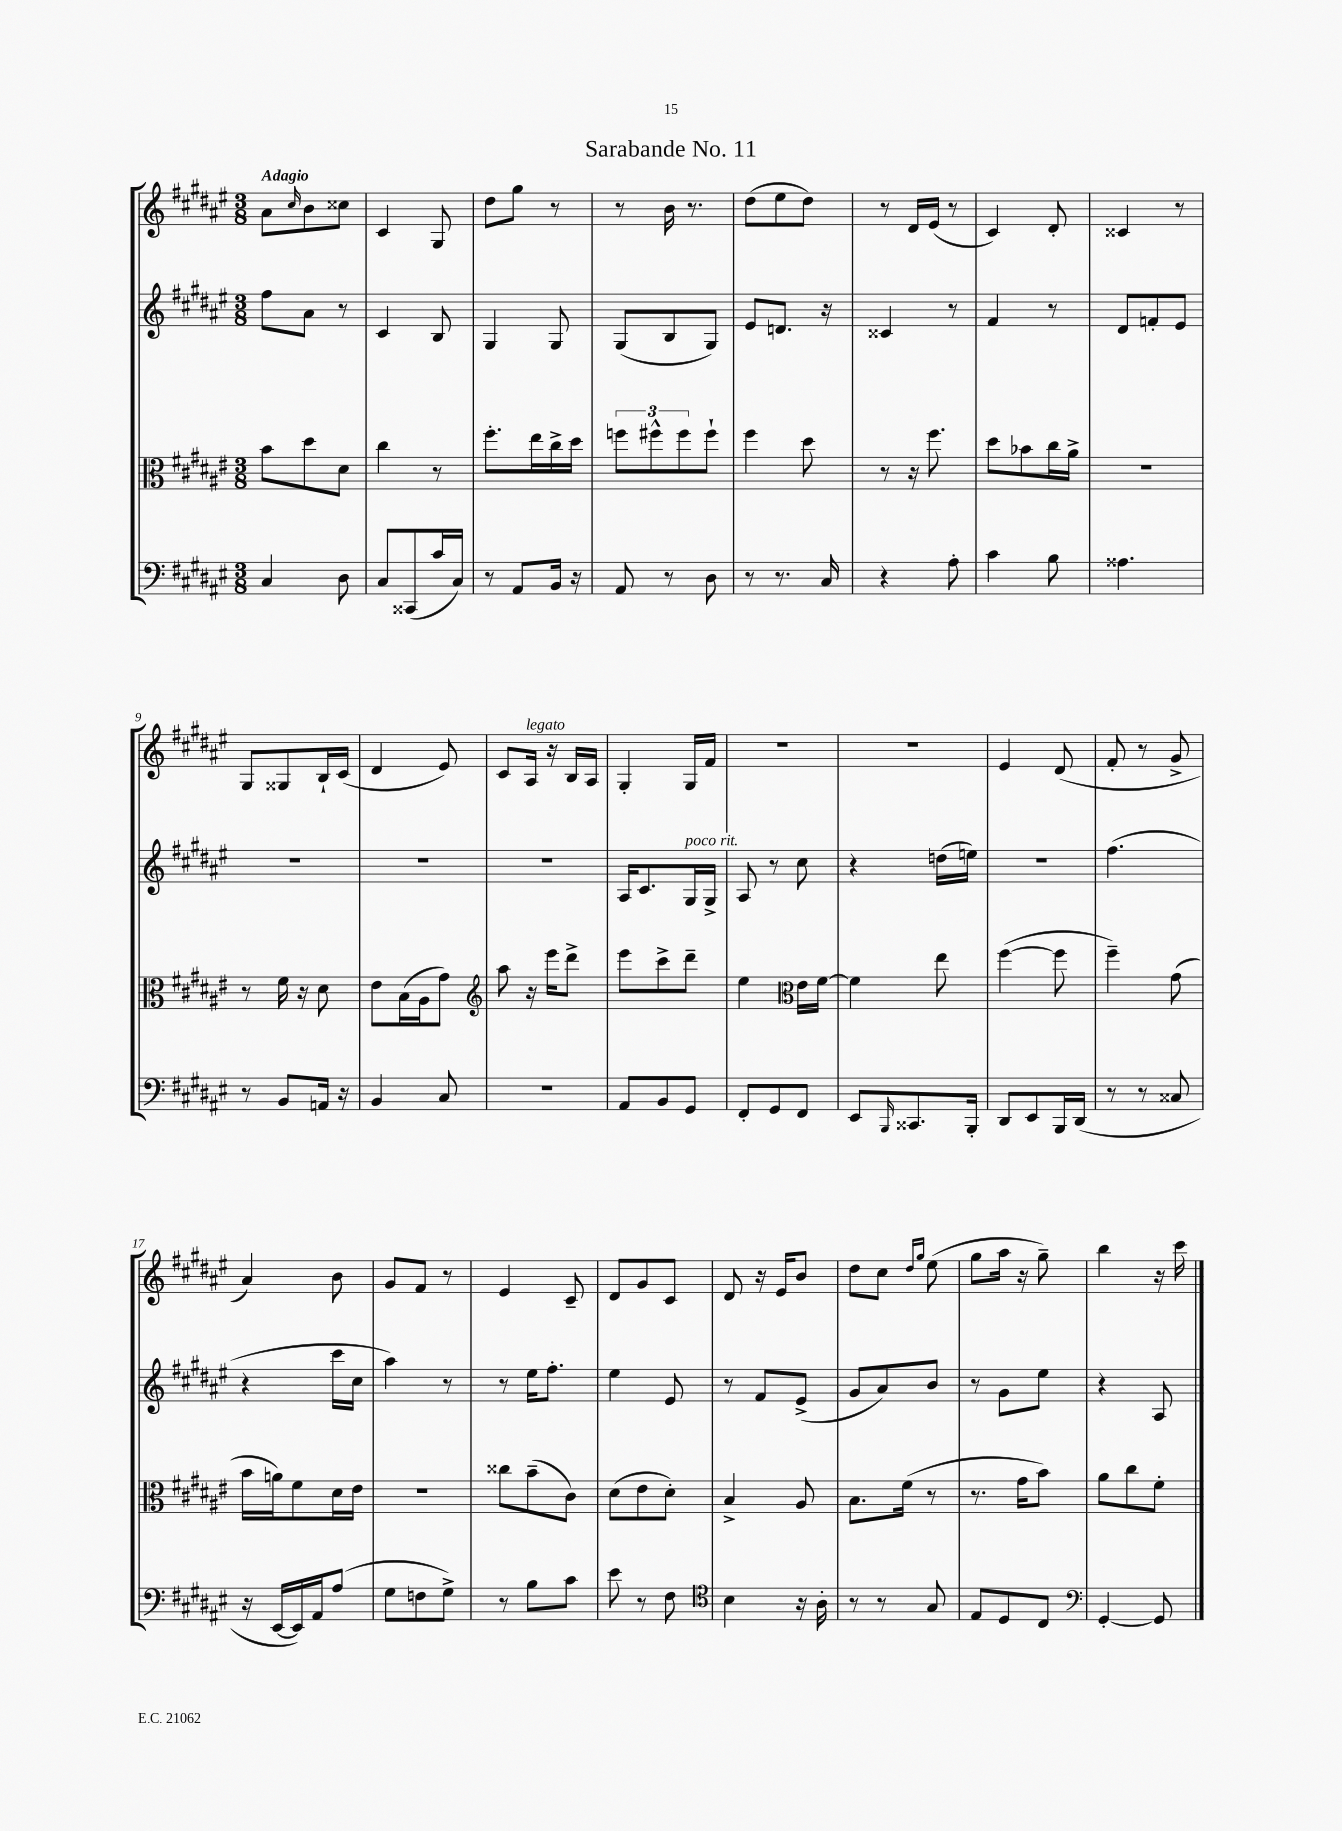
\header { title = "Sarabande No. 11" }
<<
\new StaffGroup <<
\new Staff = "s0" {
    \clef treble \key fis \major \numericTimeSignature \time 3/8 \tempo "Adagio"
    ais'8 \grace { cis''16 } b'8 cisis''8 |
    cis'4 gis8 |
    dis''8 gis''8 r8 |
    r8 b'16 r8. |
    dis''8( eis''8 dis''8) |
    r8 dis'16 eis'16( r8 |
    cis'4) dis'8-. |
    cisis'4 r8 |
    gis8 gisis8 b16-! cis'16( |
    dis'4 eis'8) |
    cis'8 ais16^\markup { \italic "legato" } r16 b16 ais16 |
    gis4-. gis16 fis'16 |
    R4. |
    R4. |
    eis'4 dis'8( |
    fis'8-. r8 gis'8-> |
    ais'4) b'8 |
    gis'8 fis'8 r8 |
    eis'4 cis'8-- |
    dis'8 gis'8 cis'8 |
    dis'8 r16 eis'16 b'8 |
    dis''8 cis''8 \grace { dis''16 gis''16 } eis''8( |
    gis''8 ais''16 r16 gis''8--) |
    b''4 r16 cis'''16 \bar "|." |
}
\new Staff = "s1" {
    \clef treble \key fis \major \numericTimeSignature \time 3/8
    fis''8 ais'8 r8 |
    cis'4 b8 |
    gis4 gis8 |
    gis8( b8 gis8) |
    eis'8 d'8. r16 |
    cisis'4 r8 |
    fis'4 r8 |
    dis'8 f'8-. eis'8 |
    R4. |
    R4. |
    R4. |
    ais16 cis'8. gis16^\markup { \italic "poco rit." } gis16-> |
    ais8 r8 cis''8 |
    r4 d''16( e''16) |
    r4. |
    fis''4.( |
    r4 cis'''16 cis''16 |
    ais''4) r8 |
    r8 eis''16 fis''8.-. |
    eis''4 eis'8 |
    r8 fis'8 eis'8->( |
    gis'8 ais'8) b'8 |
    r8 gis'8 eis''8 |
    r4 ais8 \bar "|." |
}
\new Staff = "s2" {
    \clef alto \key fis \major \numericTimeSignature \time 3/8
    b'8 dis''8 dis'8 |
    cis''4 r8 |
    fis''8.-. eis''16 cis''16-> dis''16 |
    \tuplet 3/2 { f''8 fis''8-^ fis''8 } fis''8-! |
    fis''4 dis''8 |
    r8 r16 fis''8. |
    dis''8 bes'8 cis''16 ais'16-> |
    R4. |
    r8 fis'16 r16 dis'8 |
    eis'8 b16( ais16 gis'8) |
    \clef treble ais''8 r16 eis'''16 dis'''8-> |
    eis'''8 cis'''8-> dis'''8-- |
    eis''4 \clef alto eis'16 fis'16~ |
    fis'4 eis''8 |
    fis''4~( fis''8 |
    fis''4--) gis'8( |
    b'16 a'16) fis'8 dis'16 eis'16 |
    R4. |
    cisis''8 b'8--( cis'8) |
    dis'8( eis'8 dis'8-.) |
    b4-> ais8 |
    b8. fis'16( r8 |
    r8. gis'16 b'8) |
    ais'8 cis''8 fis'8-. \bar "|." |
}
\new Staff = "s3" {
    \clef bass \key fis \major \numericTimeSignature \time 3/8
    cis4 dis8 |
    cis8 cisis,8( cis'16 cis16) |
    r8 ais,8 b,16 r16 |
    ais,8 r8 dis8 |
    r8 r8. cis16 |
    r4 ais8-. |
    cis'4 b8 |
    aisis4. |
    r8 b,8 a,16 r16 |
    b,4 cis8 |
    r4. |
    ais,8 b,8 gis,8 |
    fis,8-. gis,8 fis,8 |
    eis,8 \grace { b,,16 } cisis,8. b,,16-. |
    dis,8 eis,8 b,,16 dis,16( |
    r8 r8 cisis8 |
    r16 eis,16~ eis,16) ais,16 ais8( |
    gis8 f8 gis8->) |
    r8 b8 cis'8 |
    eis'8 r8 fis8 |
    \clef tenor b4 r16 ais16-. |
    r8 r8 gis8 |
    eis8 dis8 cis8 |
    \clef bass gis,4~-. gis,8 \bar "|." |
}
>>
>>
